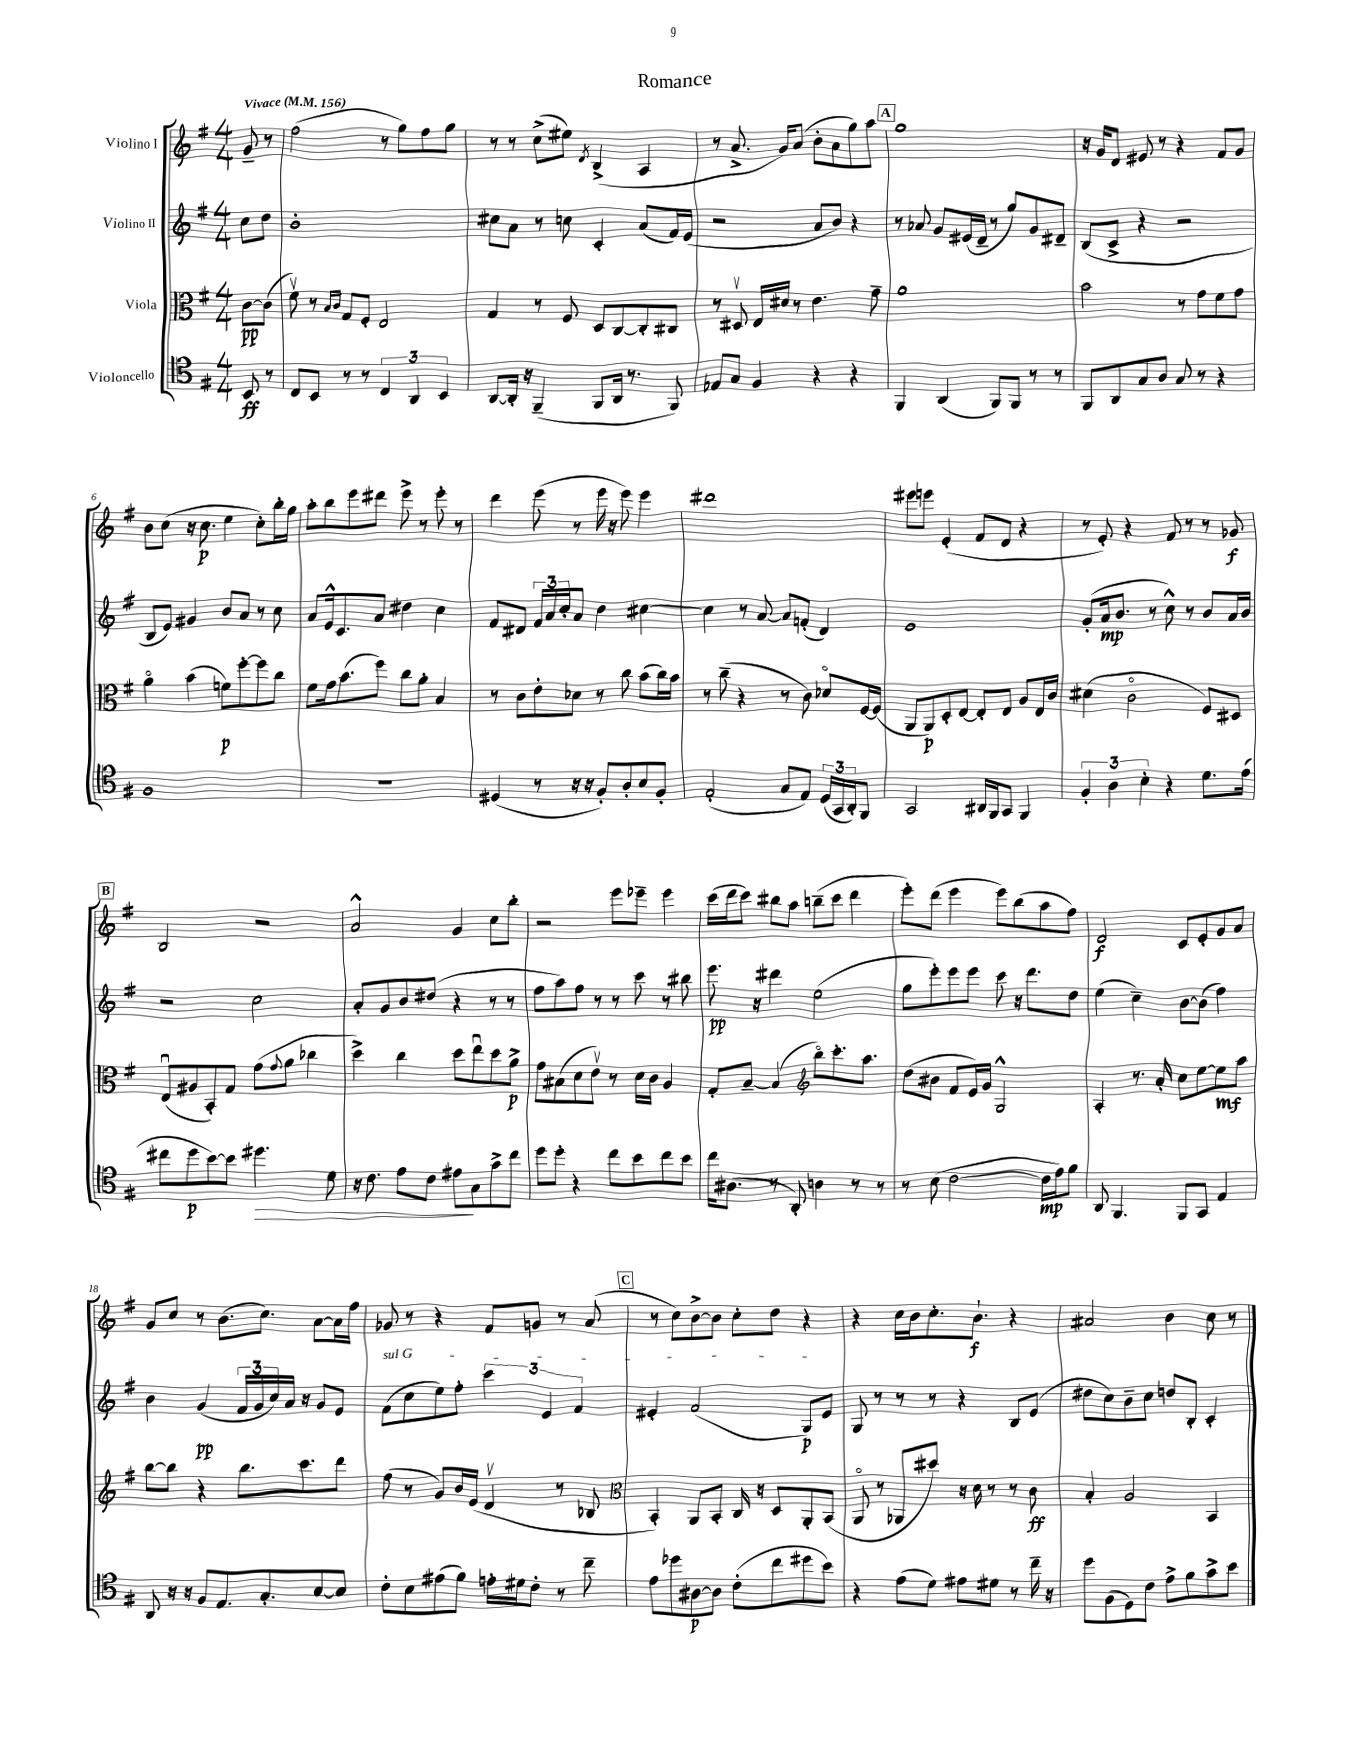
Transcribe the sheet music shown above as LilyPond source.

\header { title = "Romance" }
<<
\new StaffGroup <<
\new Staff = "s0" \with { instrumentName = "Violino I" } {
    \clef treble \key g \major \numericTimeSignature \time 4/4 \partial 4 \tempo "Vivace" 4 = 156
    g'8-- r8 |
    fis''2( r8 g''8) fis''8 g''8 |
    r8 r8 c''8->( eis''8) \acciaccatura { d'8 } b4->( a4 |
    r8 a'8.-> g'16) a'8( b'8-. a'8 g''8) a''8 |
    \mark \markup { \box "A" } g''1 |
    r16 g'16 d'8 eis'8 r8 r4 fis'8 g'8 |
    b'8 c''8( r16 c''8.\p e''4 c''8-.) b''16-. g''16 |
    a''8-. b''8 e'''8 dis'''8 e'''8-> r8 e'''8-. r8 |
    d'''4 e'''8( r8 e'''16 r16 e'''8) e'''4 |
    dis'''1 |
    eis'''8 e'''8 e'4-.( fis'8 d'8 r4 |
    r8 e'8-.) r4 fis'8 r8 r8 ges'8\f |
    \mark \markup { \box "B" } b2 r2 |
    a'2-^ g'4 c''8 b''8-. |
    r2 e'''8 ees'''8-- ees'''4 |
    c'''16( d'''16 c'''8) bis''8 a''8 b''8--( c'''8 d'''4 |
    e'''8-.) d'''8( e'''4 e'''8) b''8( a''8 fis''8) |
    d'2\f c'8 e'8-. g'8 a'8 |
    g'8 c''8 r8 b'8.( c''8.) a'8~ a'16 fis''16 |
    ges'8 r8 r4 fis'8 g'8 r8 a'8( |
    \mark \markup { \box "C" } r8 c''8) b'8~-> b'8 c''8-. d''8 r4 |
    r4 c''16 b'16 c''8.-. b'8.-!\f r4 |
    ais'2 b'4 c''8 r8 \bar "|." |
}
\new Staff = "s1" \with { instrumentName = "Violino II" } {
    \clef treble \key g \major \numericTimeSignature \time 4/4 \partial 4
    c''8 d''8 |
    b'1-. |
    cis''8 a'8 r8 c''8 c'4-. a'8( fis'16) e'16( |
    r2 a'8 b'8) r4 |
    \mark \markup { \box "A" } r8 aes'8 g'8 eis'16( d'16-- r8 g''8) g'8 dis'8-- |
    b8( c'8-> r4 r2 |
    b8 e'8) gis'4 b'8 a'8 r8 c''8 |
    a'8 e'16-^ c'8. a'8 dis''4 c''4 |
    fis'8 dis'8 \tuplet 3/2 { fis'16 a'16 c''16-. } a'8 d''4 cis''4~ |
    cis''4 r8 a'8~ a'8 f'8-.( d'4) |
    e'1 |
    g'8-.( a'16\mp b'8. r8 c''8-^) r8 b'8 a'16 b'16 |
    \mark \markup { \box "B" } r2 c''2 |
    a'8-. g'8 b'8 dis''8( r4 r8 r8 |
    fis''8 a''8) fis''8 r8 r8 c'''8 r8 bis''8 |
    e'''8.\pp r16 dis'''4 e''2( |
    g''8 e'''8-.) e'''8 e'''8 c'''8 r16 d'''8. d''8 |
    e''4( c''4--) b'8~ b'8( fis''4) |
    b'4 g'4\pp( \tuplet 3/2 { fis'16 g'16 c''16) } a'16 r16 g'8 e'8 |
    \once \override TextSpanner.bound-details.left.text = \markup { \italic "sul G" } fis'8\startTextSpan( c''8 e''8) fis''8-. \tuplet 3/2 { c'''4 e'4 fis'4 } |
    \mark \markup { \box "C" } eis'4-. fis'2( g8\p) eis'8\stopTextSpan |
    g8 r8 r8 r8 r4 b8 e'8( |
    dis''8 c''8) b'8-- c''8 d''8 b8-. c'4-. \bar "|." |
}
\new Staff = "s2" \with { instrumentName = "Viola" } {
    \clef alto \key g \major \numericTimeSignature \time 4/4 \partial 4
    c'8~\pp c'8( |
    fis'8\upbow) r8 \grace { b16 c'16 } g8 fis8-. e2 |
    g4 r8 fis8 d8 c8~ c8-. cis8 |
    r8 dis8\upbow e16 dis'16 r8 e'4. g'8-- |
    \mark \markup { \box "A" } a'1 |
    b'2 r8 g'8 fis'8 g'8 |
    a'4\flageolet b'4( f'8\p) fis''8~-. fis''8 c''8 |
    fis'8 g'16 b'8.( fis''8) c''8 a'8-. b4 |
    r8 c'8 e'8-. des'8 r8 c''8 b'8( c''16) b'16 |
    r8 c''8--( r4 r8 c'8) des'8\flageolet fis16~ fis16( |
    a,8 a,8\p) d8-. e8~ e8-. e8 a8 e16 c'16 |
    dis'4( c'2\flageolet fis8) dis8 |
    \mark \markup { \box "B" } e8\downbow( ais8 b,8-.) g8 g'8( \appoggiatura { g'8 } a'8 ces''4 |
    d''4->) c''4 d''8 e''8\downbow d''8 a'8->\p |
    g'8 bis8( d'8 e'8\upbow) r8 d'16 c'16 a4 |
    g8-. b8~-- b4( \clef treble b''8\flageolet) c'''8.-. a''8. |
    d''8( bis'8 fis'8 e'16) g'16 g2-^ |
    a4-. r8. a'16-. c''8 e''8~ e''8\mf a''8 |
    b''8~ b''8 r4 b''8. c'''8. d'''8 |
    fis''8( r8 g'8) b'16 e'16( d'4\upbow r8 bes8 |
    \mark \markup { \box "C" } \clef alto b,4-.) a,8 b,8-. c16 r16 d8 a,8-. b,8( |
    a,8\flageolet r8 aes,8 dis''8) r16 d'16 r8 r8 c'8\ff |
    b4-. a2 b,4 \bar "|." |
}
\new Staff = "s3" \with { instrumentName = "Violoncello" } {
    \clef tenor \key g \major \numericTimeSignature \time 4/4 \partial 4
    b,8\ff r8 |
    c8 b,8 r8 r8 \tuplet 3/2 { c4 a,4 b,4 } |
    a,8~ a,16-. r16 fis,4--( fis,8 a,16 r8. fis,8) |
    ees8 g8 fis4 r4 r4 |
    \mark \markup { \box "A" } fis,4 a,4( fis,8) fis,8 r8 r8 |
    fis,8 a,8 g8 a8 g8 r8 r4 |
    fis1 |
    R1 |
    dis4( r8 r16 r16 fis8-.) a8-. b8 fis8-. |
    e2-.( g8 e8) \tuplet 3/2 { d16( g,16 a,16-.) } fis,8 |
    g,2 ais,16 fis,16 g,8 fis,4 |
    \tuplet 3/2 { fis4-. a4 b4-. } r4 d'8. e'16( |
    \mark \markup { \box "B" } cis''8 d''8\p b'8~) b'8 dis''4.\> d'8 |
    r16 c'8. e'8 c'8 eis'8\! g8 g'8-> c''8 |
    d''8 d''8-. r4 c''8 b'8 c''8 b'8 |
    c''16 ais8.( r8 a,8-.) a4 r8 r8 |
    r8 b8( c'2~ c'16\mp e'16) fis'8 |
    a,8 fis,4. fis,8 g,8 e4 |
    a,8 r16 r16 fis8 e8. g8.-. b8~ b8 |
    c'8-. b8 eis'8( fis'8) e'16-. dis'16 c'8-. r8 c''8-- |
    \mark \markup { \box "C" } e'8 des''8 ais8~\p ais8 c'8-.( c''8 dis''8 b'8) |
    r4 e'8( d'8) eis'8 dis'8 r8 c''16-- r16 |
    d''8 fis8( d8) c'8 e'8-> fis'8 g'8-> b'8 \bar "|." |
}
>>
>>
